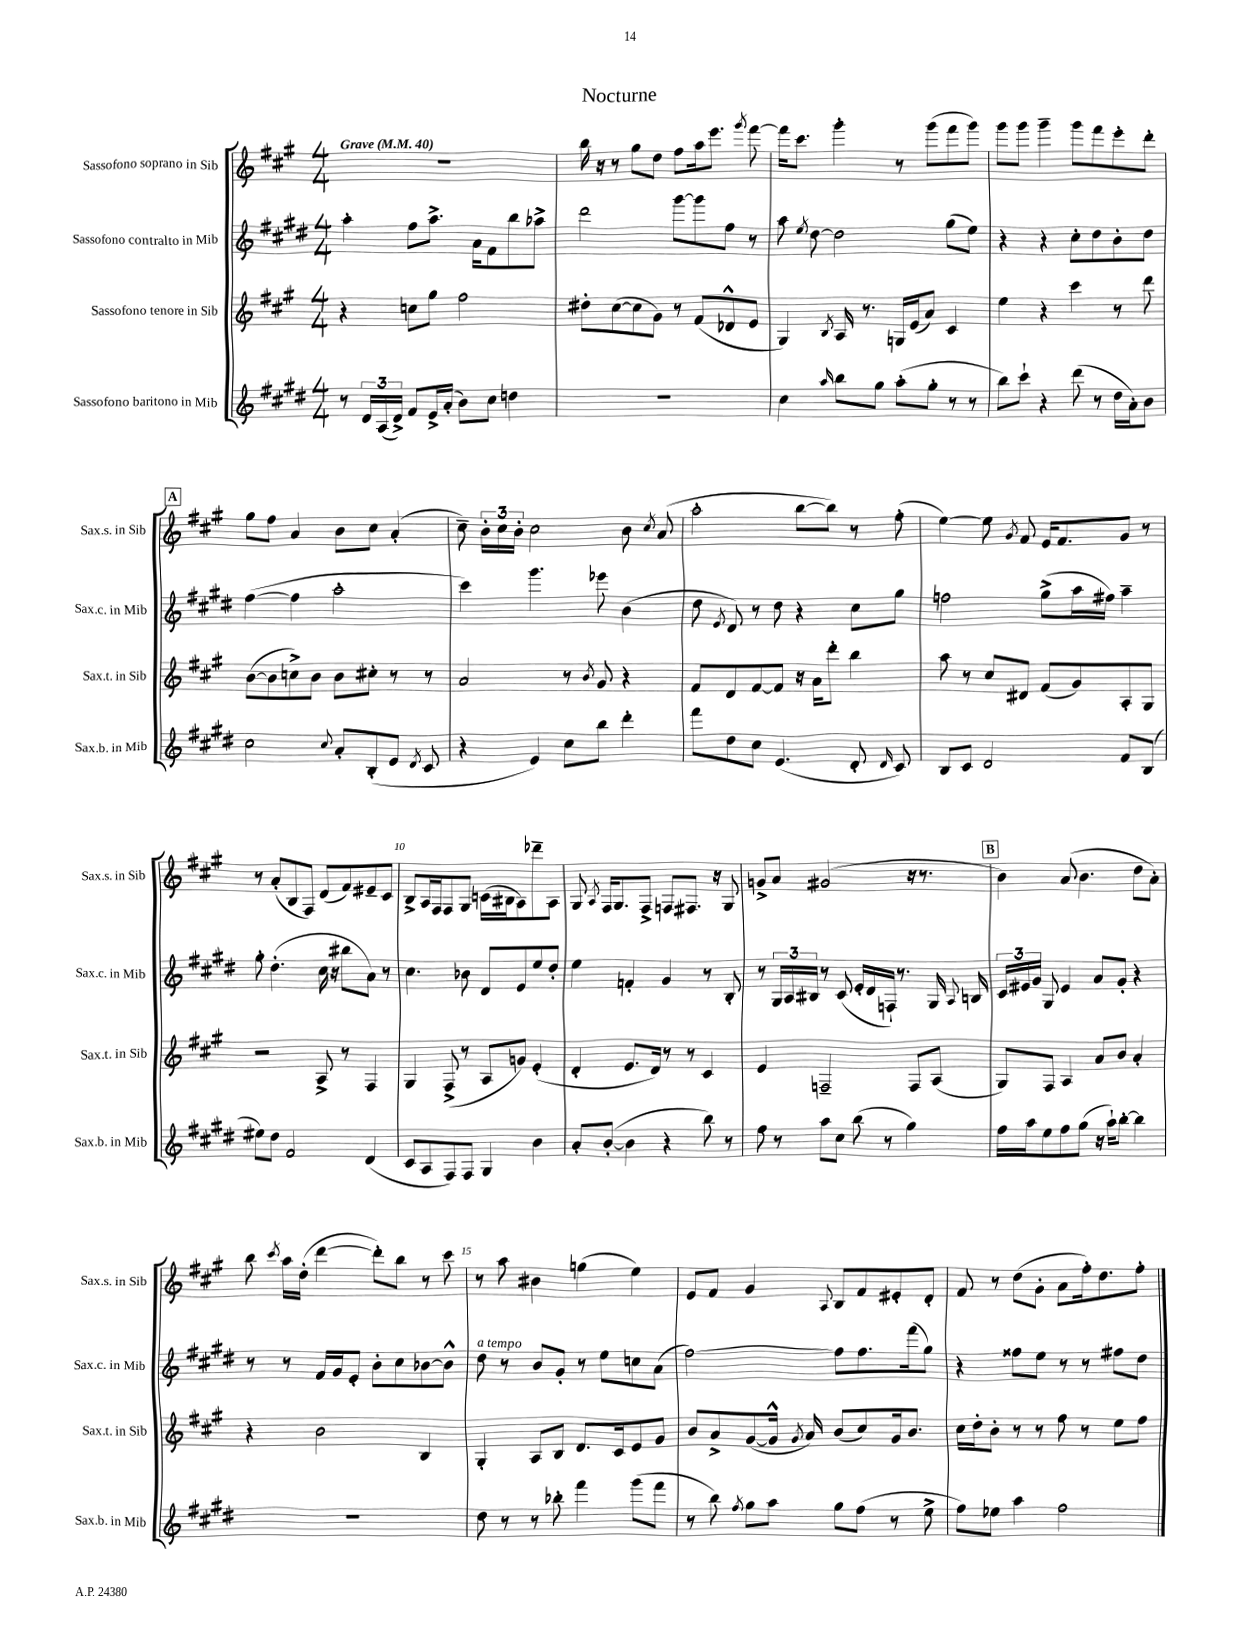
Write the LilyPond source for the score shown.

\header { title = "Nocturne" }
<<
\new StaffGroup <<
\new Staff = "s0" \with { instrumentName = "Sassofono soprano in Sib" shortInstrumentName = "Sax.s. in Sib" } {
    \clef treble \key a \major \numericTimeSignature \time 4/4 \tempo "Grave" 4 = 40
    \autoBeamOff R1 |
    b''16 r16 r8 gis''8[ d''8] fis''8[ a''16 e'''8.] \acciaccatura { gis'''8 } fis'''8~ |
    fis'''16[ cis'''8.] gis'''4-. r8 gis'''8[( fis'''8 gis'''8]) |
    gis'''8[ gis'''8] gis'''4-- gis'''8[ fis'''8 e'''8-. d'''8]-. |
    \mark \markup { \box "A" } gis''8[ fis''8] a'4 b'8[ cis''8] a'4-.( |
    cis''8--) \tuplet 3/2 { b'16[-. cis''16 b'16]-. } cis''2 b'8 \acciaccatura { cis''8 } a'8( |
    a''2-. b''8[~ b''8]) r8 fis''8-.( |
    e''4~) e''8 \acciaccatura { gis'8 } fis'8 e'16[ fis'8. gis'8] r8 |
    r8 a'8[-.( b8 fis8]) d'8[( fis'8) eis'8-- cis'8] |
    b8[-> a16 fis16 fis8 gis8] c'16[( bis16 a8) des'''8-- a8] |
    gis8 \acciaccatura { a8 } fis16[ gis8. fis8]-> f8[ fis8.] r16 gis8 |
    g'8[-> a'8] gis'2( r16 r8. |
    \mark \markup { \box "B" } b'4) a'8( b'4. d''8[ a'8]-.) |
    b''8 \acciaccatura { cis'''8 } a''16[ d''16]-.( d'''4~ d'''8[-.) b''8] r8 cis'''8 |
    r8 a''8 bis'4 g''4( e''4) |
    e'8[ fis'8] gis'4 \appoggiatura { a8 } b8[ fis'8 eis'8-. d'8]-. |
    fis'8 r8 d''8[( gis'8]-. a'8[ fis''16-.) d''8. fis''8]-. \bar "|." |
}
\new Staff = "s1" \with { instrumentName = "Sassofono contralto in Mib" shortInstrumentName = "Sax.c. in Mib" } {
    \clef treble \key e \major \numericTimeSignature \time 4/4
    \autoBeamOff a''4-. fis''8[ a''8.]-> a'16[ fis'8 b''8 aes''8]-> |
    dis'''2 gis'''8[~ gis'''8 fis''8] r8 |
    a''8 \acciaccatura { e''8 } dis''8~ dis''2 gis''8[( e''8]) |
    r4 r4 cis''8[-. dis''8 b'8-. dis''8] |
    \mark \markup { \box "A" } fis''4~( fis''4 a''2-. |
    cis'''4) gis'''4. ees'''8 b'4( |
    dis''8 \acciaccatura { e'8 } dis'8) r8 dis''8 r4 cis''8[ gis''8] |
    f''2 gis''8[->( a''16 fis''16]) a''4-- |
    gis''8-. dis''4.-.( cis''16 r16 bis''8[ a'8]) r8 |
    cis''4. bes'8 dis'8[ e'8 e''8 dis''8]-. |
    e''4 f'4-. gis'4 r8 b8-. |
    r8 \tuplet 3/2 { gis16[ a16 bis16] } r8 cis'8( e'16[-. dis'16 f16]-!) r8. gis16 \appoggiatura { a8 } b16 |
    \mark \markup { \box "B" } \tuplet 3/2 { cis'16[ eis'16 gis'16] } gis8 eis'4 a'8[ gis'8]-. r4 |
    r8 r8 fis'16[ gis'16 e'8]-. b'8[-. cis''8 bes'8~ bes'8]-^ |
    dis''8^\markup { \italic "a tempo" } r8 b'8[ gis'8]-. r8 e''8[ c''8 a'8]( |
    fis''2~) fis''8[ fis''8. fis'''16( gis''8]) |
    r4 fisis''8[ e''8] r8 r8 fis''8[ dis''8] \bar "|." |
}
\new Staff = "s2" \with { instrumentName = "Sassofono tenore in Sib" shortInstrumentName = "Sax.t. in Sib" } {
    \clef treble \key a \major \numericTimeSignature \time 4/4
    \autoBeamOff r4 c''8[ gis''8] fis''2 |
    dis''8[-. cis''8~( cis''8 gis'8]) r8 fis'8[( des'8-^ e'8] |
    gis4) \acciaccatura { b8 } a16 r8. g16[ e'16( a'8]) cis'4 |
    e''4 r4 cis'''4 r8 d'''8 |
    \mark \markup { \box "A" } b'8[~( b'8 c''8->) b'8] b'8[ cis''8]-. r8 r8 |
    a'2 r8 \acciaccatura { b'8 } gis'8 r4 |
    fis'8[ d'8 fis'8~ fis'8] r16 a'16[ d'''8]-. b''4 |
    a''8 r8 cis''8[ dis'8] fis'8[( gis'8) a8-. gis8] |
    r2 a8-> r8 fis4 |
    gis4 fis8->( r8 a8[ g'8]) e'4-.( |
    d'4-. e'8.[ d'16]) r8 r8 cis'4 |
    e'4 f2-- f8[ a8]( |
    \mark \markup { \box "B" } gis8[) fis8] a4 a'8[ b'8] a'4-. |
    r4 b'2 b4 |
    gis4-. a8[ b8] d'8.[ cis'16 e'8 gis'8] |
    b'8[ a'8-> gis'8~( gis'16]-^ \acciaccatura { gis'8 } a'16) b'8[( cis''8) gis'16 b'8.] |
    cis''16[ d''16-. b'8]-. r8 r8 fis''8 r8 e''8[ fis''8] \bar "|." |
}
\new Staff = "s3" \with { instrumentName = "Sassofono baritono in Mib" shortInstrumentName = "Sax.b. in Mib" } {
    \clef treble \key e \major \numericTimeSignature \time 4/4
    \autoBeamOff r8 \tuplet 3/2 { dis'16[ a16( dis'16]->) } fis'8[ e'16-> a'16]-.( b'8[) cis''8] d''4 |
    R1 |
    cis''4 \grace { a''16 } b''8[ gis''8] a''8[-.( gis''8]-. r8 r8 |
    b''8[) cis'''8]-! r4 dis'''8( r8 dis''16[ a'16-.) b'8] |
    \mark \markup { \box "A" } cis''2 \appoggiatura { cis''8 } a'8[-. b8-.( e'8] \acciaccatura { dis'8 } cis'8 |
    r4 e'4) cis''8[ b''8] dis'''4-. |
    fis'''8[ dis''8 cis''8] e'4.( dis'8-. \grace { dis'16 } cis'8) |
    b8[ cis'8] dis'2 fis'8[ b8]( |
    eis''8[) dis''8] fis'2 dis'4( |
    cis'8[ a8 fis8) fis8] gis4 b'4 |
    a'8[-. b'8]~-.( b'4 r4 b''8) r8 |
    fis''8 r8 a''8[ cis''8] b''8( r8 gis''4) |
    \mark \markup { \box "B" } fis''16[ a''16 e''8 fis''8 gis''8]( r16 a''16[-!) b''8]~-. b''4 |
    R1 |
    dis''8 r8 r8 bes''8-. fis'''4 gis'''8[( fis'''8] |
    r8 b''8) \acciaccatura { fis''8 } gis''8[ a''8] gis''8[ fis''8]( r8 e''8-> |
    fis''8[) ees''8] a''4 fis''2 \bar "|." |
}
>>
>>
\layout { \context { \Score \override BarNumber.break-visibility = ##(#f #t #t) barNumberVisibility = #(every-nth-bar-number-visible 5) } }
